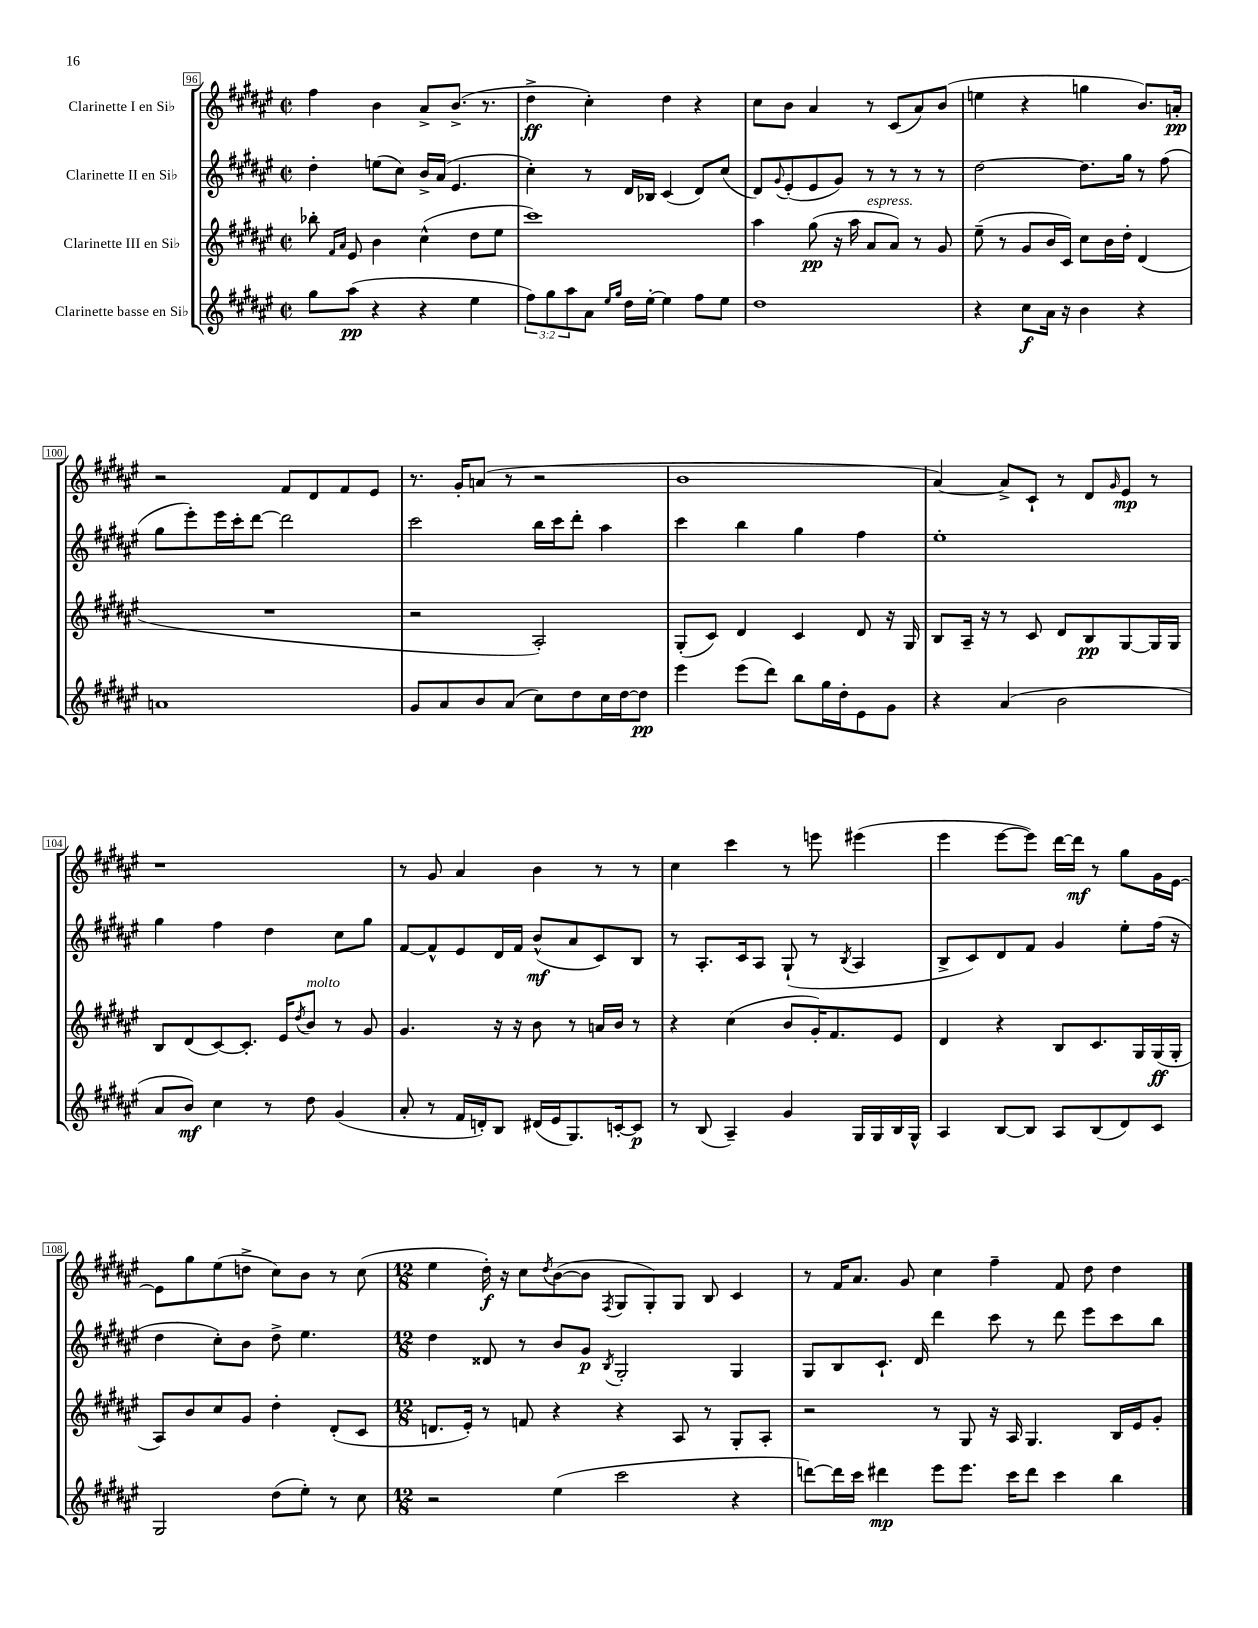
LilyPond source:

<<
\new StaffGroup <<
\new Staff = "s0" \with { instrumentName = "Clarinette I en Sib" } {
    \clef treble \key fis \major \defaultTimeSignature \time 2/2
    fis''4 b'4 ais'8-> b'8.->( r8. |
    dis''4->\ff cis''4-.) dis''4 r4 |
    cis''8 b'8 ais'4 r8 cis'8( ais'8) b'8( |
    e''4 r4 g''4 b'8.) a'16-.\pp |
    r2 fis'8 dis'8 fis'8 eis'8 |
    r8. gis'16-. a'8( r8 r2 |
    b'1 |
    ais'4~) ais'8-> cis'8-! r8 dis'8 \grace { gis'16 } eis'8\mp r8 |
    r1 |
    r8 gis'8 ais'4 b'4 r8 r8 |
    cis''4 cis'''4 r8 e'''8 eis'''4( |
    eis'''4 eis'''8~ eis'''8) dis'''16~ dis'''16\mf r8 gis''8 gis'16 eis'16~ |
    eis'8 gis''8 eis''8( d''8-> cis''8) b'8 r8 cis''8( |
    \numericTimeSignature \time 12/8 eis''4 dis''16-.\f) r16 cis''8 \acciaccatura { dis''8 } b'8~( b'8 \acciaccatura { fis8 } gis8 gis8-.) gis8 b8 cis'4 |
    r8 fis'16 ais'8. gis'8 cis''4 fis''4-- fis'8 dis''8 dis''4 \bar "|." |
}
\new Staff = "s1" \with { instrumentName = "Clarinette II en Sib" } {
    \clef treble \key fis \major \defaultTimeSignature \time 2/2
    dis''4-. e''8( cis''8) b'16-> ais'16( eis'4. |
    cis''4-.) r8 dis'16 bes16 cis'4( dis'8) cis''8( |
    dis'8) \appoggiatura { gis'8 } eis'8-.( eis'8 gis'8) r8 r8 r8 r8 |
    dis''2~ dis''8. gis''16 r8 fis''8( |
    gis''8 eis'''8-.) eis'''16 cis'''16-. dis'''8~ dis'''2 |
    cis'''2 b''16 cis'''16 dis'''8-. ais''4 |
    cis'''4 b''4 gis''4 fis''4 |
    eis''1-. |
    gis''4 fis''4 dis''4 cis''8 gis''8 |
    fis'8~ fis'8-^ eis'8 dis'16 fis'16 b'8-^\mf( ais'8 cis'8) b8 |
    r8 ais8.-. cis'16 ais8 gis8-!( r8 \acciaccatura { b8 } ais4 |
    b8-> cis'8) dis'8 fis'8 gis'4 eis''8-. fis''16( r16 |
    dis''4 cis''8-.) b'8 dis''8-> eis''4. |
    \numericTimeSignature \time 12/8 dis''4 disis'8 r8 b'8 gis'8\p \acciaccatura { b8 } gis2-. gis4 |
    gis8 b8 cis'8.-! dis'16 dis'''4 cis'''8 r8 dis'''8 eis'''8 cis'''8 b''8 \bar "|." |
}
\new Staff = "s2" \with { instrumentName = "Clarinette III en Sib" } {
    \clef treble \key fis \major \defaultTimeSignature \time 2/2
    bes''8-. \grace { fis'16 ais'16 } eis'8 b'4 cis''4-^( dis''8 eis''8 |
    cis'''1) |
    ais''4 gis''8\pp( r16 ais''16 ais'8^\markup { \italic "espress." } ais'8) r8 gis'8 |
    eis''8--( r8 gis'8 b'16 cis'16) cis''8 b'16 dis''16-. dis'4( |
    R1 |
    r2 ais2-.) |
    gis8-.( cis'8) dis'4 cis'4 dis'8 r16 gis16 |
    b8 ais16-- r16 r8 cis'8 dis'8 b8\pp gis8~ gis16 gis16 |
    b8 dis'8( cis'8~) cis'8.-. eis'16 \acciaccatura { dis''8 } b'8^\markup { \italic "molto" } r8 gis'8 |
    gis'4. r16 r16 b'8 r8 a'16 b'16 r8 |
    r4 cis''4( b'8 gis'16-.) fis'8. eis'8 |
    dis'4 r4 b8 cis'8. gis16 gis16\ff( gis16-. |
    ais8) b'8 cis''8 gis'8 dis''4-. dis'8-.( cis'8 |
    \numericTimeSignature \time 12/8 d'8. eis'16-.) r8 f'8 r4 r4 ais8 r8 gis8-. ais8-. |
    r2 r8 gis8 r16 ais16 gis4. b16 eis'16 gis'8-. \bar "|." |
}
\new Staff = "s3" \with { instrumentName = "Clarinette basse en Sib" } {
    \clef treble \key fis \major \defaultTimeSignature \time 2/2 \override Staff.TupletNumber.text = #tuplet-number::calc-fraction-text
    gis''8 ais''8\pp( r4 r4 eis''4 |
    \tuplet 3/2 { fis''8) gis''8 ais''8 } ais'8 \grace { eis''16 gis''16 } dis''16 eis''16~-. eis''4 fis''8 eis''8 |
    dis''1 |
    r4 cis''8\f ais'16 r16 b'4 r4 |
    a'1 |
    gis'8 ais'8 b'8 ais'8( cis''8) dis''8 cis''16 dis''16~ dis''8\pp |
    eis'''4 eis'''8( dis'''8) b''8 gis''16 dis''16-. eis'8 gis'8 |
    r4 ais'4( b'2 |
    ais'8 b'8\mf) cis''4 r8 dis''8 gis'4( |
    ais'8-. r8 fis'16 d'16-.) b8 dis'16( eis'16 gis8.) c'16~-. c'8\p |
    r8 b8( ais4--) gis'4 gis16 gis16 b16 gis16-^ |
    ais4 b8~ b8 ais8 b8( dis'8) cis'8 |
    gis2 dis''8( eis''8-.) r8 cis''8 |
    \numericTimeSignature \time 12/8 r2 eis''4( cis'''2 r4 |
    d'''8~) d'''16 cis'''16 dis'''4\mp eis'''8 eis'''8. cis'''16 dis'''8 cis'''4 b''4 \bar "|." |
}
>>
>>
\layout { \context { \Score currentBarNumber = #96 \override BarNumber.stencil = #(make-stencil-boxer 0.1 0.3 ly:text-interface::print) } }
